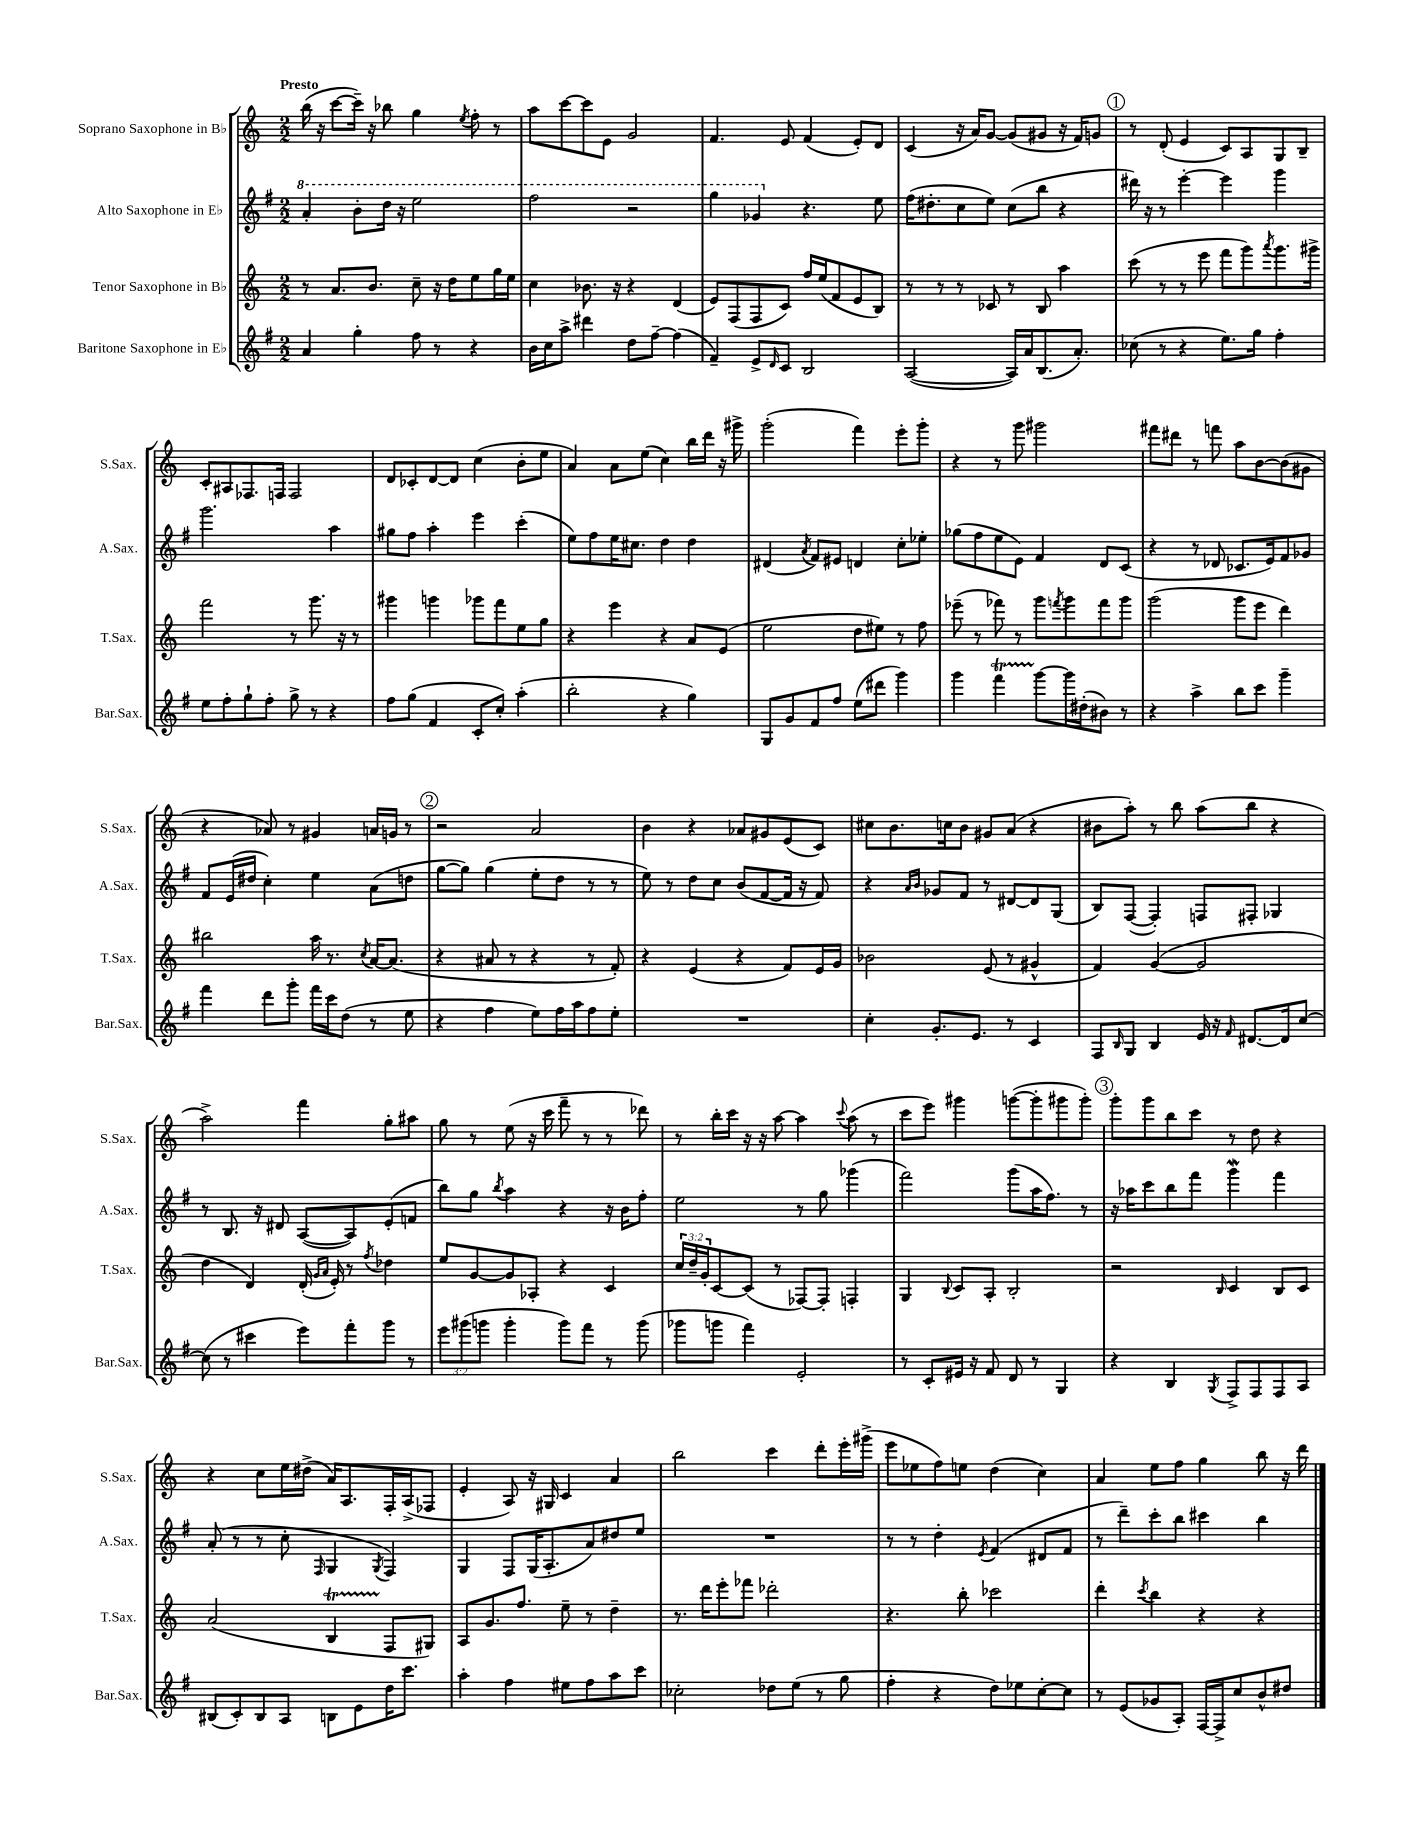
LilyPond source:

<<
\new StaffGroup <<
\new Staff = "s0" \with { instrumentName = "Soprano Saxophone in Bb" shortInstrumentName = "S.Sax." } {
    \clef treble \key c \major \numericTimeSignature \time 2/2 \tempo "Presto"
    b''16( r16 c'''8~ c'''16--) r16 bes''8 g''4 \acciaccatura { e''8 } f''8-. r8 |
    a''8 c'''8~ c'''8 e'8 g'2 |
    f'4. e'8 f'4( e'8-.) d'8 |
    c'4( r16 a'16) g'8~ g'8( gis'8 r16 f'16) g'8 |
    \mark \markup { \circle "1" } r8 d'8-.( e'4 c'8) a8 g8 b8-- |
    c'8-. ais8 fes8. f16 f2 |
    d'8 ces'8-. d'8~ d'8 c''4( b'8-. e''8 |
    a'4) a'8 e''8( c''4) b''16 d'''16 r16 gis'''16-> |
    g'''2-.( f'''4) e'''8-. g'''8-. |
    r4 r8 g'''8 gis'''2 |
    fis'''8 dis'''8 r8 f'''8 a''8 b'8~ b'8( gis'8 |
    r4 aes'8) r8 gis'4 a'16 g'16 r8 |
    \mark \markup { \circle "2" } r2 a'2 |
    b'4 r4 aes'8 gis'8 e'8( c'8) |
    cis''8 b'8. c''16 b'8 gis'8 a'8( r4 |
    bis'8 a''8-.) r8 b''8 a''8( b''8 r4 |
    a''2->) f'''4 g''8-. ais''8 |
    g''8 r8 e''8( r16 c'''16 f'''8-- r8 r8 des'''8) |
    r8 b''16-. c'''16 r16 r16 a''8~ a''4 \appoggiatura { c'''8 } a''8( r8 |
    c'''8 e'''8) gis'''4 g'''8~( g'''8-. gis'''8 gis'''8-.) |
    \mark \markup { \circle "3" } g'''8-. g'''8 b''8 c'''8 r8 d''8 r4 |
    r4 c''8 e''16 dis''16->( a'16) a8. f16-. a16->( fes8 |
    e'4-. a8) r16 gis16 c'4 a'4 |
    b''2 c'''4 d'''8-. e'''16-. gis'''16->( |
    e'''8 ees''8 f''8) e''8 d''4( c''4) |
    a'4 e''8 f''8 g''4 b''8 r16 d'''16 \bar "|." |
}
\new Staff = "s1" \with { instrumentName = "Alto Saxophone in Eb" shortInstrumentName = "A.Sax." } {
    \clef treble \key g \major \numericTimeSignature \time 2/2
    \ottava #1 a''4-. b''8-. d'''16 r16 e'''2 |
    fis'''2 r2 |
    g'''4 ges''4 \ottava #0 r4. e''8 |
    fis''16( dis''8.-. c''8 e''8) c''8( b''8 r4 |
    \mark \markup { \circle "1" } dis'''16) r16 r8 e'''4~-. e'''4 g'''4 |
    g'''2. a''4 |
    gis''8 fis''8 a''4-. e'''4 c'''4-.( |
    e''8) fis''8 e''16 cis''8. d''4 d''4 |
    dis'4( \acciaccatura { a'8 } fis'8) eis'8 d'4 c''8-. ees''8-. |
    ges''8( fis''8 e''8 e'8) fis'4 d'8 c'8( |
    r4 r8 des'8 ces'8. e'16) fis'8 ges'8 |
    fis'8 e'16( dis''16 c''4-.) e''4 a'8( d''8 |
    \mark \markup { \circle "2" } g''8~ g''8) g''4( e''8-. d''8 r8 r8 |
    e''8) r8 d''8 c''8 b'8( fis'8~ fis'16 r16 fis'8) |
    r4 \grace { a'16 b'16 } ges'8 fis'8 r8 dis'8~ dis'8 g8( |
    b8) fis8~( fis4-.) f8 fis8-. ges4 |
    r8 b8. r16 dis'8 a8~( a8) e'8-.( f'8 |
    b''8) g''8 \acciaccatura { b''8 } a''4 r4 r16 b'16 fis''8-. |
    e''2 r8 g''8 ges'''4( |
    fis'''2) g'''8( a''16 fis''8.) r8 |
    \mark \markup { \circle "3" } r16 aes''16 c'''8 b''8 fis'''8 g'''4\mordent fis'''4 |
    a'8-.( r8 r8 c''8-. \grace { fis16 } g4 \acciaccatura { g8 } fis4) |
    g4 fis8 g16( a8.-. a'8) dis''8 e''8 |
    R1 |
    r8 r8 d''4-. \acciaccatura { e'8 } fis'4( dis'8 fis'8 |
    r8 d'''8--) c'''8-. b''8 cis'''4 b''4 \bar "|." |
}
\new Staff = "s2" \with { instrumentName = "Tenor Saxophone in Bb" shortInstrumentName = "T.Sax." } {
    \clef treble \key c \major \numericTimeSignature \time 2/2 \override Staff.TupletNumber.text = #tuplet-number::calc-fraction-text
    r8 a'8. b'8. c''8-- r16 d''16 e''8 g''16 e''16 |
    c''4 bes'8. r16 r4 d'4( |
    e'8) f8( f8 c'8) f''16 e''16( f'8 e'8 b8) |
    r8 r8 r8 ces'8 r8 b8 a''4 |
    \mark \markup { \circle "1" } c'''8( r8 r8 e'''8 f'''8 g'''8) \acciaccatura { a'''8 } g'''8. gis'''16-> |
    f'''2 r8 g'''8. r16 r8 |
    gis'''4 g'''4 ges'''8 f'''8 e''8 g''8 |
    r4 e'''4 r4 a'8 e'8( |
    e''2 d''8 eis''8) r8 f''8 |
    ees'''8--( r8 fes'''8) r8 g'''8 \acciaccatura { f'''8 } g'''8 f'''8 g'''8 |
    g'''2( g'''8 e'''8 d'''4) |
    bis''2 a''16 r8. \acciaccatura { c''8 } a'16~ a'8.( |
    \mark \markup { \circle "2" } r4 ais'8 r8 r4 r8 f'8-.) |
    r4 e'4( r4 f'8) e'16 g'16 |
    bes'2 e'8( r8 gis'4-^ |
    f'4) g'4~( g'2 |
    d''4 d'4) d'16-.( \grace { g'16 a'16 } e'16-.) r8 \acciaccatura { f''8 } des''4 |
    e''8 g'8~ g'8 aes8-. r4 c'4 |
    \tuplet 3/2 { c''16 d''16-- g'16-. } c'8~ c'8( r8 fes8~) fes8-. f4-. |
    g4 \appoggiatura { b8 } c'8 a8-. b2-. |
    \mark \markup { \circle "3" } r2 \grace { b16 } c'4 b8 c'8 |
    a'2( b4\startTrillSpan f8\stopTrillSpan gis8) |
    a8 g'8. f''8. e''8-- r8 d''4-- |
    r8. d'''16 e'''8-. fes'''8 des'''2-. |
    r4. b''8-. ces'''2 |
    d'''4-. \acciaccatura { c'''8 } b''4 r4 r4 \bar "|." |
}
\new Staff = "s3" \with { instrumentName = "Baritone Saxophone in Eb" shortInstrumentName = "Bar.Sax." } {
    \clef treble \key g \major \numericTimeSignature \time 2/2 \override Staff.TupletNumber.text = #tuplet-number::calc-fraction-text
    a'4 g''4-. fis''8 r8 r4 |
    b'16 c''16 a''8-> dis'''4 d''8 fis''8~-- fis''4( |
    fis'4--) e'8-> \grace { d'16 } c'8 b2 |
    a2~( a16) a'16 b8.( a'8.-.) |
    \mark \markup { \circle "1" } ces''8( r8 r4 e''8.) g''16 fis''4-. |
    e''8 fis''8-. g''8-! fis''8-. g''8-> r8 r4 |
    fis''8 g''8( fis'4 c'8-. c''8-.) a''4-.( |
    b''2-. r4 g''4) |
    g8 g'8 fis'8 fis''8 e''8( dis'''8 g'''4) |
    g'''4 fis'''4\startTrillSpan g'''8~\stopTrillSpan g'''16 dis''16-.( bis'8) r8 |
    r4 a''4-> b''8 c'''8 g'''4-- |
    fis'''4 d'''8 g'''8-. fis'''16 c'''16 d''8( r8 e''8 |
    \mark \markup { \circle "2" } r4 fis''4 e''8) fis''16 a''16 fis''8 e''8-. |
    R1 |
    c''4-. g'8.-. e'8. r8 c'4 |
    fis8 \grace { b16 } g8 b4 e'16 r16 \grace { fis'16 } dis'8.~ dis'16 c''8~ |
    c''8( r8 cis'''4 e'''8) fis'''8-. g'''8 r8 |
    \tuplet 3/2 { e'''8 gis'''8( g'''8 } g'''4-. g'''8) fis'''8 r8 g'''8( |
    ges'''8 g'''8 fis'''4) e'2-. |
    r8 c'8-. eis'16 r16 fis'8 d'8 r8 g4 |
    \mark \markup { \circle "3" } r4 b4 \acciaccatura { g8 } fis8-> fis8 fis8 a8 |
    bis8( c'8-.) bis8 a8 b8 e'8 d''16 c'''8. |
    a''4-. fis''4 eis''8 fis''8 a''8 c'''8 |
    ces''2-. des''8 e''8( r8 g''8 |
    fis''4-. r4 d''8) ees''8 c''8~-. c''8 |
    r8 e'8( ges'8 a8-.) fis16~ fis16-> c''8 b'8-^ dis''8 \bar "|." |
}
>>
>>
\layout { \context { \Score \remove "Bar_number_engraver" } }
